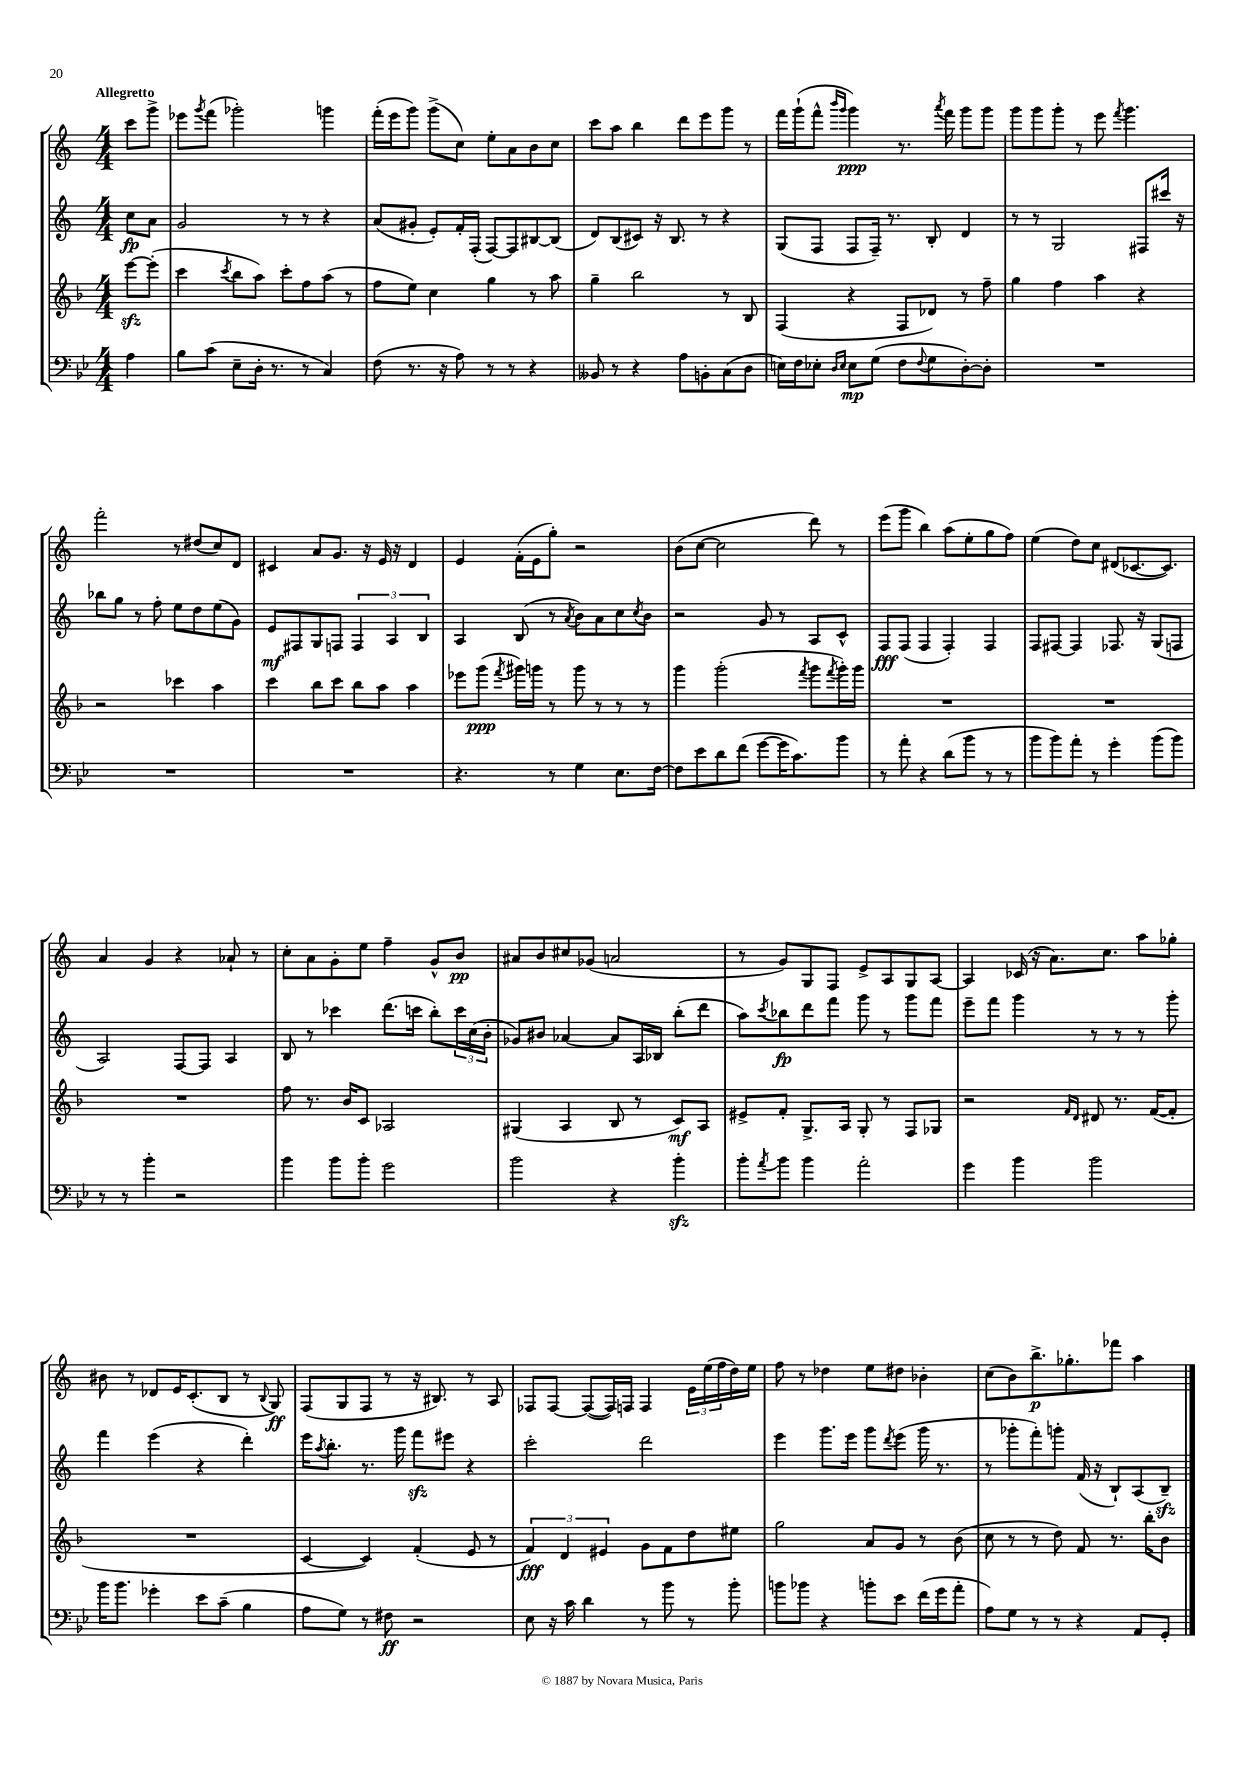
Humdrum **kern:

**kern	**kern	**kern	**kern
*staff4	*staff3	*staff2	*staff1
*clefF4	*clefG2	*clefG2	*clefG2
*k[b-e-]	*k[b-]	*k[]	*k[]
*M4/4	*M4/4	*M4/4	*M4/4
4A	[8eee	8cc	8ccc
.	(8eee']	8a	8ggg^
=	=	=	=
8B-	4ccc	2g	8eee-
.	.	.	8qggg
(8c	.	.	(8fff
.	8qccc	.	.
8E-~	8bb-	.	2ggg-')
16D'	8aa)	.	.
8.r	.	.	.
.	8ccc'	8r	.
8r	8ff	8r	.
4C)	(8aa	4r	4ggg
.	8r	.	.
=	=	=	=
(8F	8ff	(8a	(16fff'
.	.	.	16eee
8.r	8ee)	8g#'	8ggg)
.	4cc	8e')	(8ggg^
16r	.	.	.
8A)	.	16f'	8cc)
.	.	(16F'	.
8r	4gg	[8F)	8ee'
8r	.	8F]	8a
4r	8r	[8B#	8b
.	8aa	(8B#]	8cc
=	=	=	=
8BB--	4gg~	8d)	8ccc
8r	.	(8B	8aa
4r	2bb-	8c#)	4bb
.	.	16r	.
.	.	8.B	.
8A	.	.	8ddd
8BB'	.	8r	8eee
(8C	8r	4r	8ggg
8D	8B-	.	8r
=	=	=	=
16E)	(4F	(8G	16fff
16F	.	.	(16ggg`
8E-'	.	8F	8fff^^
16qqD	.	.	16qqbbb
16qqE-	.	.	16qqggg
8E-	4r	8F	4ggg)
(8G	.	16F~)	.
.	.	8.r	.
8F	8F	.	8.r
8qqF	.	.	.
8G	8d-)	8B'	.
.	.	.	8qaaa
.	.	.	16fff
[8D')	8r	4d	8ggg
8D']	8ff~	.	8ggg
=	=	=	=
1r	4gg	8r	8ggg
.	.	8r	8ggg
.	4ff	2G	8ggg'
.	.	.	8r
.	4aa	.	8eee
.	.	.	8qfff
.	.	.	4.ggg
.	4r	8F#	.
.	.	16ccc#	.
.	.	16r	.
=	=	=	=
1r	2r	8bb-	2fff'
.	.	8gg	.
.	.	8r	.
.	.	8ff'	.
.	4ccc-	8ee	8r
.	.	8dd	(8dd#
.	4aa	(8ee	8cc)
.	.	8g)	8d
=	=	=	=
1r	4ccc	8e	4c#
.	.	8F#	.
.	8bb-	8G	8a
.	8ccc	8F	8.g
.	8bb-	6F	.
.	.	.	16r
.	8aa	.	16e
.	.	6A	.
.	.	.	16r
.	4aa	.	4d
.	.	6B	.
=	=	=	=
4.r	8eee-	4A	4e
.	(8ggg	.	.
.	8qfff	.	.
.	16ggg#)	(8B	(16f'
.	16ggg	.	16e
8r	8r	8r	8gg')
.	.	8qa	.
4G	8ggg	8b)	2r
.	8r	8a	.
8.E-	8r	8cc	.
.	.	8qcc	.
.	8r	8b	.
[16F	.	.	.
=	=	=	=
8F]	4ggg	2r	(8b
8e-	.	.	[8cc
8d	(2ggg'	.	2cc]
(8f	.	.	.
[8g	.	8g	.
16g]	.	8r	.
8.c)	.	.	.
.	8qfff	.	.
.	8ggg	8A	8ddd)
.	8qfff	.	.
8b-	16ggg')	8c^^	8r
.	16ggg	.	.
=	=	=	=
8r	1r	8F	(8eee
8a'	.	(8F	8ggg
4r	.	4F	4bb)
(8d	.	4F')	(8aa
8b-	.	.	8ee'
8r	.	4F	8gg
8r	.	.	8ff)
=	=	=	=
8b-	1r	8F	(4ee
8b-)	.	[8F#	.
8a'	.	4F#]	8dd)
8r	.	.	8cc
4g'	.	8.F-	(8d#
.	.	.	[8.c-
.	.	16r	.
(8b-	.	(8G	.
.	.	.	8.c-])
8b-)	.	8F	.
=	=	=	=
8r	1r	2A)	4a
8r	.	.	.
4b-'	.	.	4g
2r	.	[8F	4r
.	.	8F]	.
.	.	4A	8a-`
.	.	.	8r
=	=	=	=
4b-	8ff	8B	8cc'
.	8.r	8r	8a
8b-	.	4ccc-	8g'
.	16b-	.	.
8b-'	8c	.	8ee
2g	2A-	(8.ddd	4ff~
.	.	16ccc	.
.	.	8bb')	8g^^
.	.	24ccc	8b
.	.	(24cc	.
.	.	24b'	.
=	=	=	=
2b-	(4G#	8g-)	8a#
.	.	8b#	8b
.	4A	[4a-	8cc#
.	.	.	(8g-
4r	8B-	8a-]	2a
.	8r	16A	.
.	.	16B-	.
4b-'	8c)	(8bb'	.
.	8A	8ddd	.
=	=	=	=
8b-'	8e#^	8aa)	8r
8qa	.	8qccc	.
8b-	8f'	8bb-	8g)
4b-	8.G^	8ddd	8G
.	.	8fff	8F
.	16A	.	.
2a'	8G'	8ggg	8e^
.	8r	8r	8A
.	8F	8ggg	8G
.	8G-	8fff	[8A
=	=	=	=
4g	2r	8eee~	4A]
.	.	8fff	.
4b-	.	4ggg	(16c-
.	.	.	16r
.	.	.	8.a)
.	16qqf	.	.
.	16qqd	.	.
2b-	8d#	8r	.
.	.	.	8.cc
.	8.r	8r	.
.	.	8r	8aa
.	([16f	.	.
.	8f']	8ggg'	8gg-'
=	=	=	=
16b-	1r	4fff	8b#
8.b-	.	.	.
.	.	.	8r
4g-'	.	(4eee	8d-
.	.	.	16e
.	.	.	(8.c'
8e-	.	4r	.
(8c~	.	.	8B
4B-	.	4ddd')	8r
.	.	.	8qqB
.	.	.	8G)
=	=	=	=
8A	[4c	16eee	(8F
.	.	8qaa	.
.	.	8.bb'	.
8G)	.	.	8G
8r	4c])	8.r	8F
8F#	.	.	8r
.	.	16ggg	.
2r	(4f'	8fff	16r
.	.	.	8.B#)
.	.	8eee#	.
.	8e	4r	8r
.	8r	.	8A
=	=	=	=
8E-	6f)	2ccc'	8F-
16r	.	.	[8F-
.	6d	.	.
16c	.	.	.
4d	.	.	(8F-_
.	6e#	.	.
.	.	.	16F-])
.	.	.	16F
8r	8g	2ddd	4F
8b-	8f	.	.
8r	8dd	.	24e
.	.	.	(24ee
.	.	.	24ff
8b-'	8ee#	.	16dd)
.	.	.	16ee
=	=	=	=
8b	2gg	4eee	8ff
8b-	.	.	8r
4r	.	8.ggg	4dd-
.	.	16eee	.
8b'	8a	8ggg	8ee
.	.	8qddd	.
8e-	8g	(8eee	8dd#
(16f	8r	16ggg	4b-'
16g	.	8.r	.
8a'	(8b-	.	.
=	=	=	=
8A)	8cc	8r	(8cc
8G	8r	8ggg-'	8b)
8r	8r	8fff')	8.bb^
8r	8dd)	8ggg'	.
.	.	.	8.gg-'
4r	8f	(16f	.
.	.	16r	.
.	8.r	8B`)	8fff-
8AA	.	(8A	4aa
.	16bb-'	.	.
8GG'	8b-	8B~)	.
==	==	==	==
*-	*-	*-	*-
